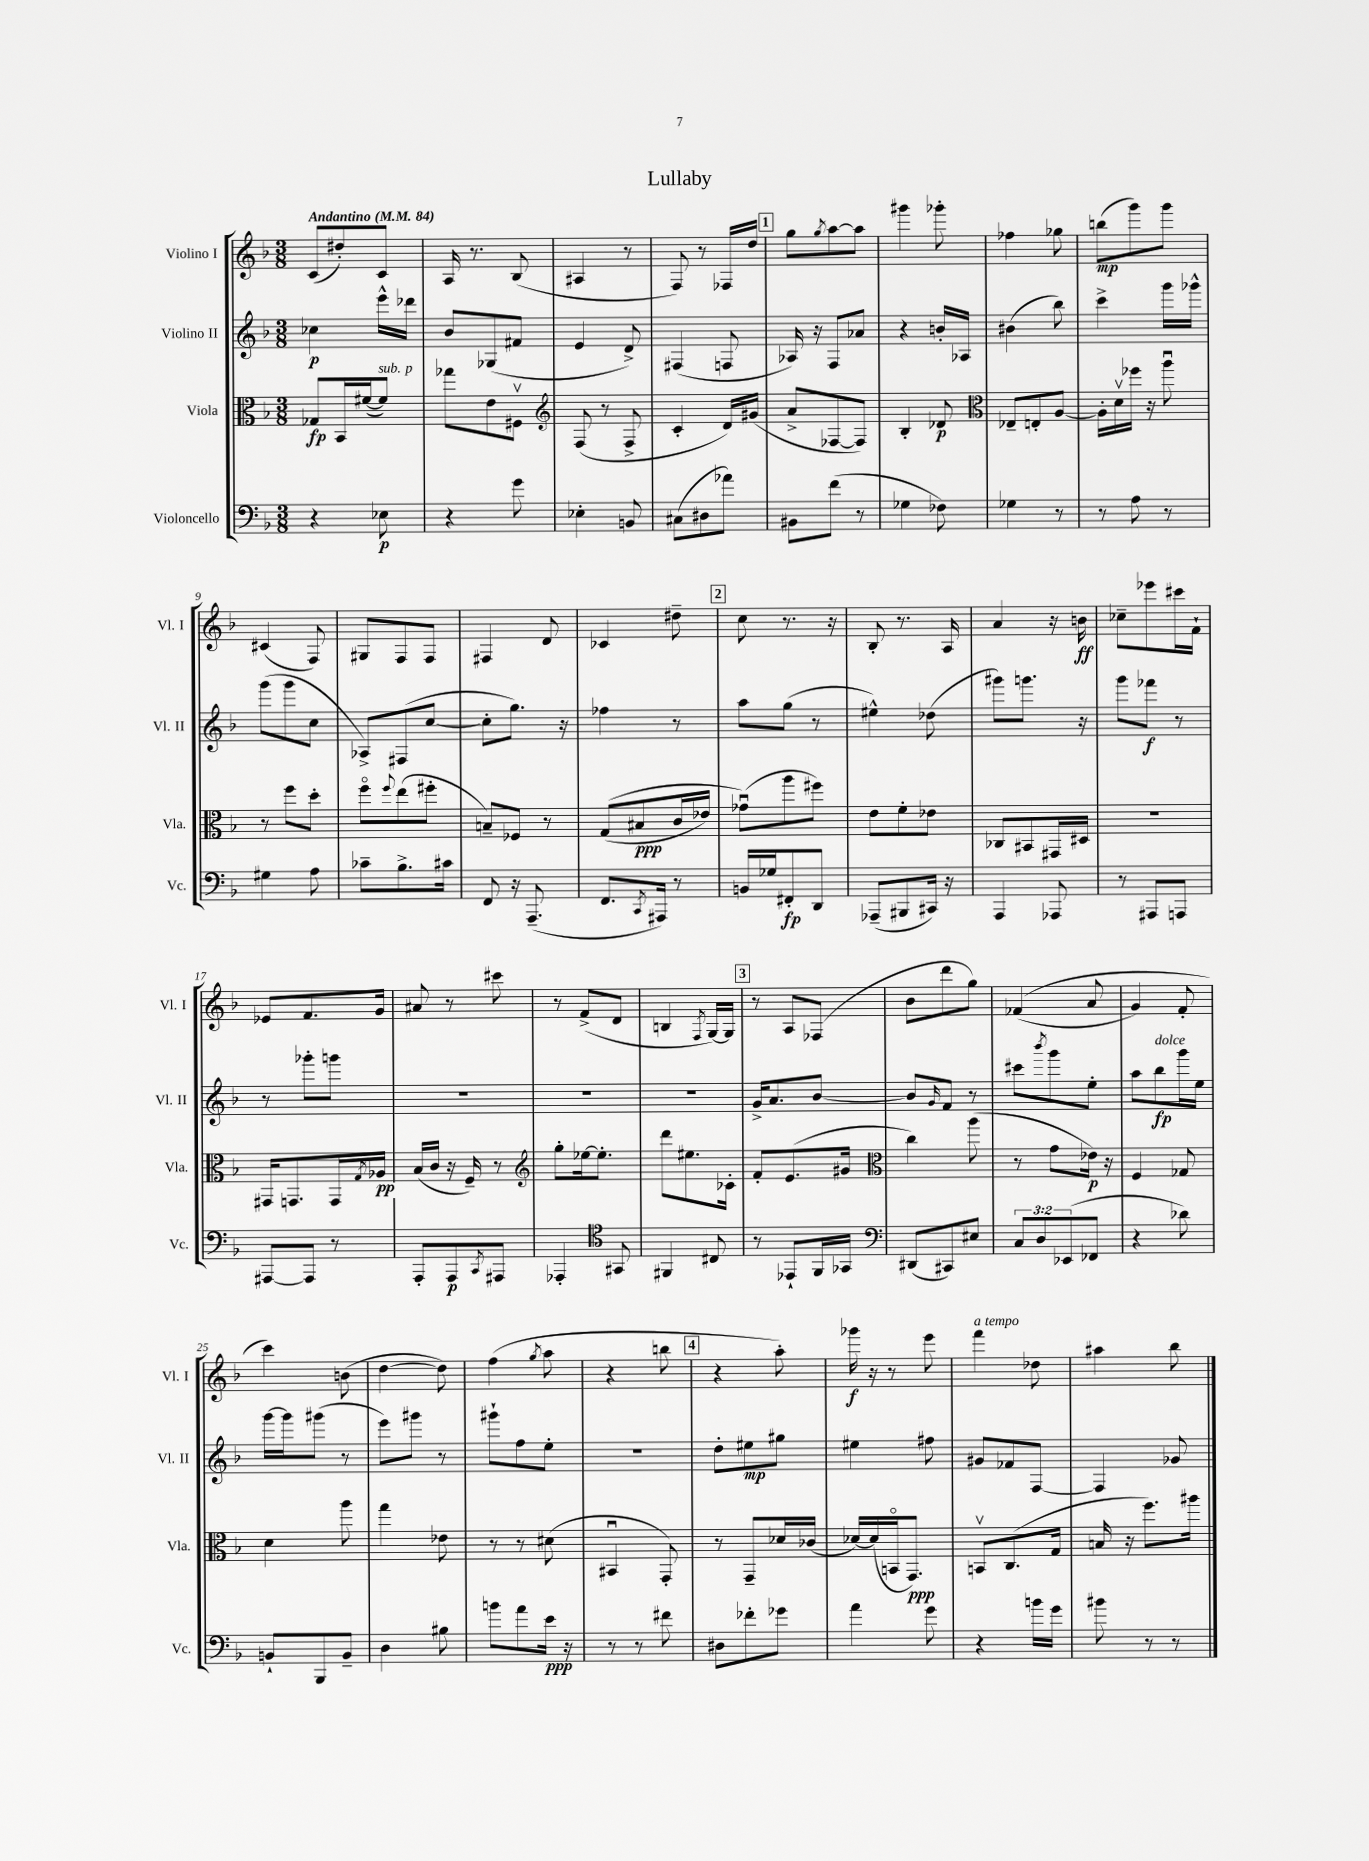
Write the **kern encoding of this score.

**kern	**kern	**kern	**kern
*staff4	*staff3	*staff2	*staff1
*clefF4	*clefC3	*clefG2	*clefG2
*k[b-]	*k[b-]	*k[b-]	*k[b-]
*M3/8	*M3/8	*M3/8	*M3/8
*MM84	*MM84	*MM84	*MM84
4r	8G-	4cc-	(8c
.	16BB-	.	8dd#')
.	([16f#	.	.
8E-	8f#])	16eee^^	8c
.	.	16ddd-	.
=	=	=	=
4r	8gg-	8b-	16A
.	.	.	8.r
.	8e	(8G-	.
8g	8F#v	8f#	(8B-
=	=	=	=
*	*clefG2	*	*
4E-'	(8F	4e	4A#
.	8r	.	.
8BB	8F^	8d^)	8r
=	=	=	=
(8C#	4c'	(4F#	8F)
8D#	.	.	8r
8a-)	16d)	8F	16F-
.	(16g#	.	16dd
=	=	=	=
8BB#	8a^	16A-)	8gg
.	.	16r	.
.	.	.	8qgg
(8f	[8F-	8F	[8aa
8r	8F-])	8a-	8aa]
=	=	=	=
4G-	4B-'	4r	4ggg#
8F-)	8d-	16b'	8ggg-'
.	.	16A-	.
=	=	=	=
*	*clefC3	*	*
4G-	8E-~	(4b#	4ff-
.	8E'	.	.
8r	[8A	8bb-)	8gg-
=	=	=	=
8r	16A']	4ccc^	(8bb
.	16dv	.	.
8A	16ff-	.	8ggg)
.	16r	.	.
8r	8aau	16ggg	8ggg
.	.	16ggg-^^	.
=	=	=	=
4G#	8r	(8ggg	(4c#
.	8ff	8ggg	.
8A	8dd'	8cc	8F)
=	=	=	=
8c-~	8ffo	8A-^)	8G#
.	8qqff	.	.
8.B-^	(8ee	(8F#	8F
.	8ff#'	[8cc	8F
16c#	.	.	.
=	=	=	=
8FF	8B~)	8cc']	4F#
16r	8F-	8.gg)	.
(8.AAA~	.	.	.
.	8r	.	8d
.	.	16r	.
=	=	=	=
8.FF	&((8G	4ff-	4c-
.	8B#	.	.
8qCC	.	.	.
16AAA#)	.	.	.
8r	16c	8r	8dd#~
.	16e-)	.	.
=	=	=	=
16BB	(8g-u&)	8aa	8cc
16G-	.	.	.
8FF#'	8aa	(8gg	8.r
8DD	8ff#)	8r	.
.	.	.	16r
=	=	=	=
(8AAA-~	8e	4ee#^^)	8B-'
8BBB#	8f'	.	8.r
16CC#)	8e-	(8dd-	.
16r	.	.	16A
=	=	=	=
4AAA	8C-	8ggg#)	4a
.	8BB#	8.ggg	.
8AAA-	16GG#	.	16r
.	16D#	16r	16b
=	=	=	=
8r	4.r	8ggg	8cc-~
8AAA#	.	8fff-	8eee-
8AAA	.	8r	16ccc#
.	.	.	16f`
=	=	=	=
[8AAA#	16GG#	8r	8e-
.	8.GG	.	.
8AAA#]	.	8ggg-'	8.f
8r	16GG	8ggg	.
.	8qG	.	.
.	16A-	.	16g
=	=	=	=
8AAA'	(16B-	4.r	8a#
.	16c	.	.
8AAA	16r	.	8r
.	16F~)	.	.
8qCC	.	.	.
8AAA#	8r	.	8ccc#
=	=	=	=
*	*clefG2	*	*
4AAA-'	8gg'	4.r	8r
.	[16ee-	.	(8f^
.	8.ee-']	.	.
*clefC4	*	*	*
8GG#	.	.	8d
=	=	=	=
4FF#	8ddd	4.r	4B
.	8.ee#	.	.
.	.	.	8qF
8C#	.	.	[16G)
.	16c-'	.	16G]
=	=	=	=
8r	8f'	16g^	8r
.	.	8.a	.
8EE-`	(8.e	.	8A
16FF	.	[8b-	(8F-
16GG-	16g#	.	.
=	=	=	=
*clefF4	*clefC3	*	*
(8DD#	4cc)	8b-]	8b-
.	.	16qqg	.
8CC#)	.	8f	8ddd
8E#	(8aa	8r	8gg)
=	=	=	=
12C	8r	8ccc#	&((4f-
12D	.	.	.
.	.	8qbbb-	.
.	8g	8ggg	.
(12EE-	.	.	.
8FF-	16e-)	8ee'	8a
.	16r	.	.
=	=	=	=
4r	4F	8aa	4g)
.	.	8bb-	.
8d-)	8G-	16ggg	8f'
.	.	16ee	.
=	=	=	=
8BB`	4d	[16ggg	4ccc&)
.	.	16ggg]	.
8BBB-	.	(8ggg#	.
8BB~	8aa	8r	(8b
=	=	=	=
4D	4gg	8eee)	[4dd
.	.	8ggg#	.
8B#	8e-	8r	8dd])
=	=	=	=
8b	8r	8ggg#`	(4ff
8a	8r	8ff	.
.	.	.	8qgg
16e	(8d#	8ee'	8aa
16r	.	.	.
=	=	=	=
8r	4BB#u	4.r	4r
8r	.	.	.
8f#	8GG')	.	8bb
=	=	=	=
8D#	8r	8dd'	4r
8f-'	8GG~	8ee#	.
8g-	16d-	8gg#	8aa')
.	(16c-	.	.
=	=	=	=
4a	[16d-)	4ee#	16ggg-
.	(16d-]	.	16r
.	16BBo	.	8r
.	8.GG)	.	.
8g	.	8ff#	8eee
=	=	=	=
4r	8BBv	8g#	4fff
.	(8.C	8f-	.
16b	.	[8F	8dd-
16g	16G	.	.
=	=	=	=
8b#	16B	4F]	4aa#
.	16r	.	.
8r	8.ff)	.	.
8r	.	8g-	8bb-
.	16aa#	.	.
==	==	==	==
*-	*-	*-	*-
